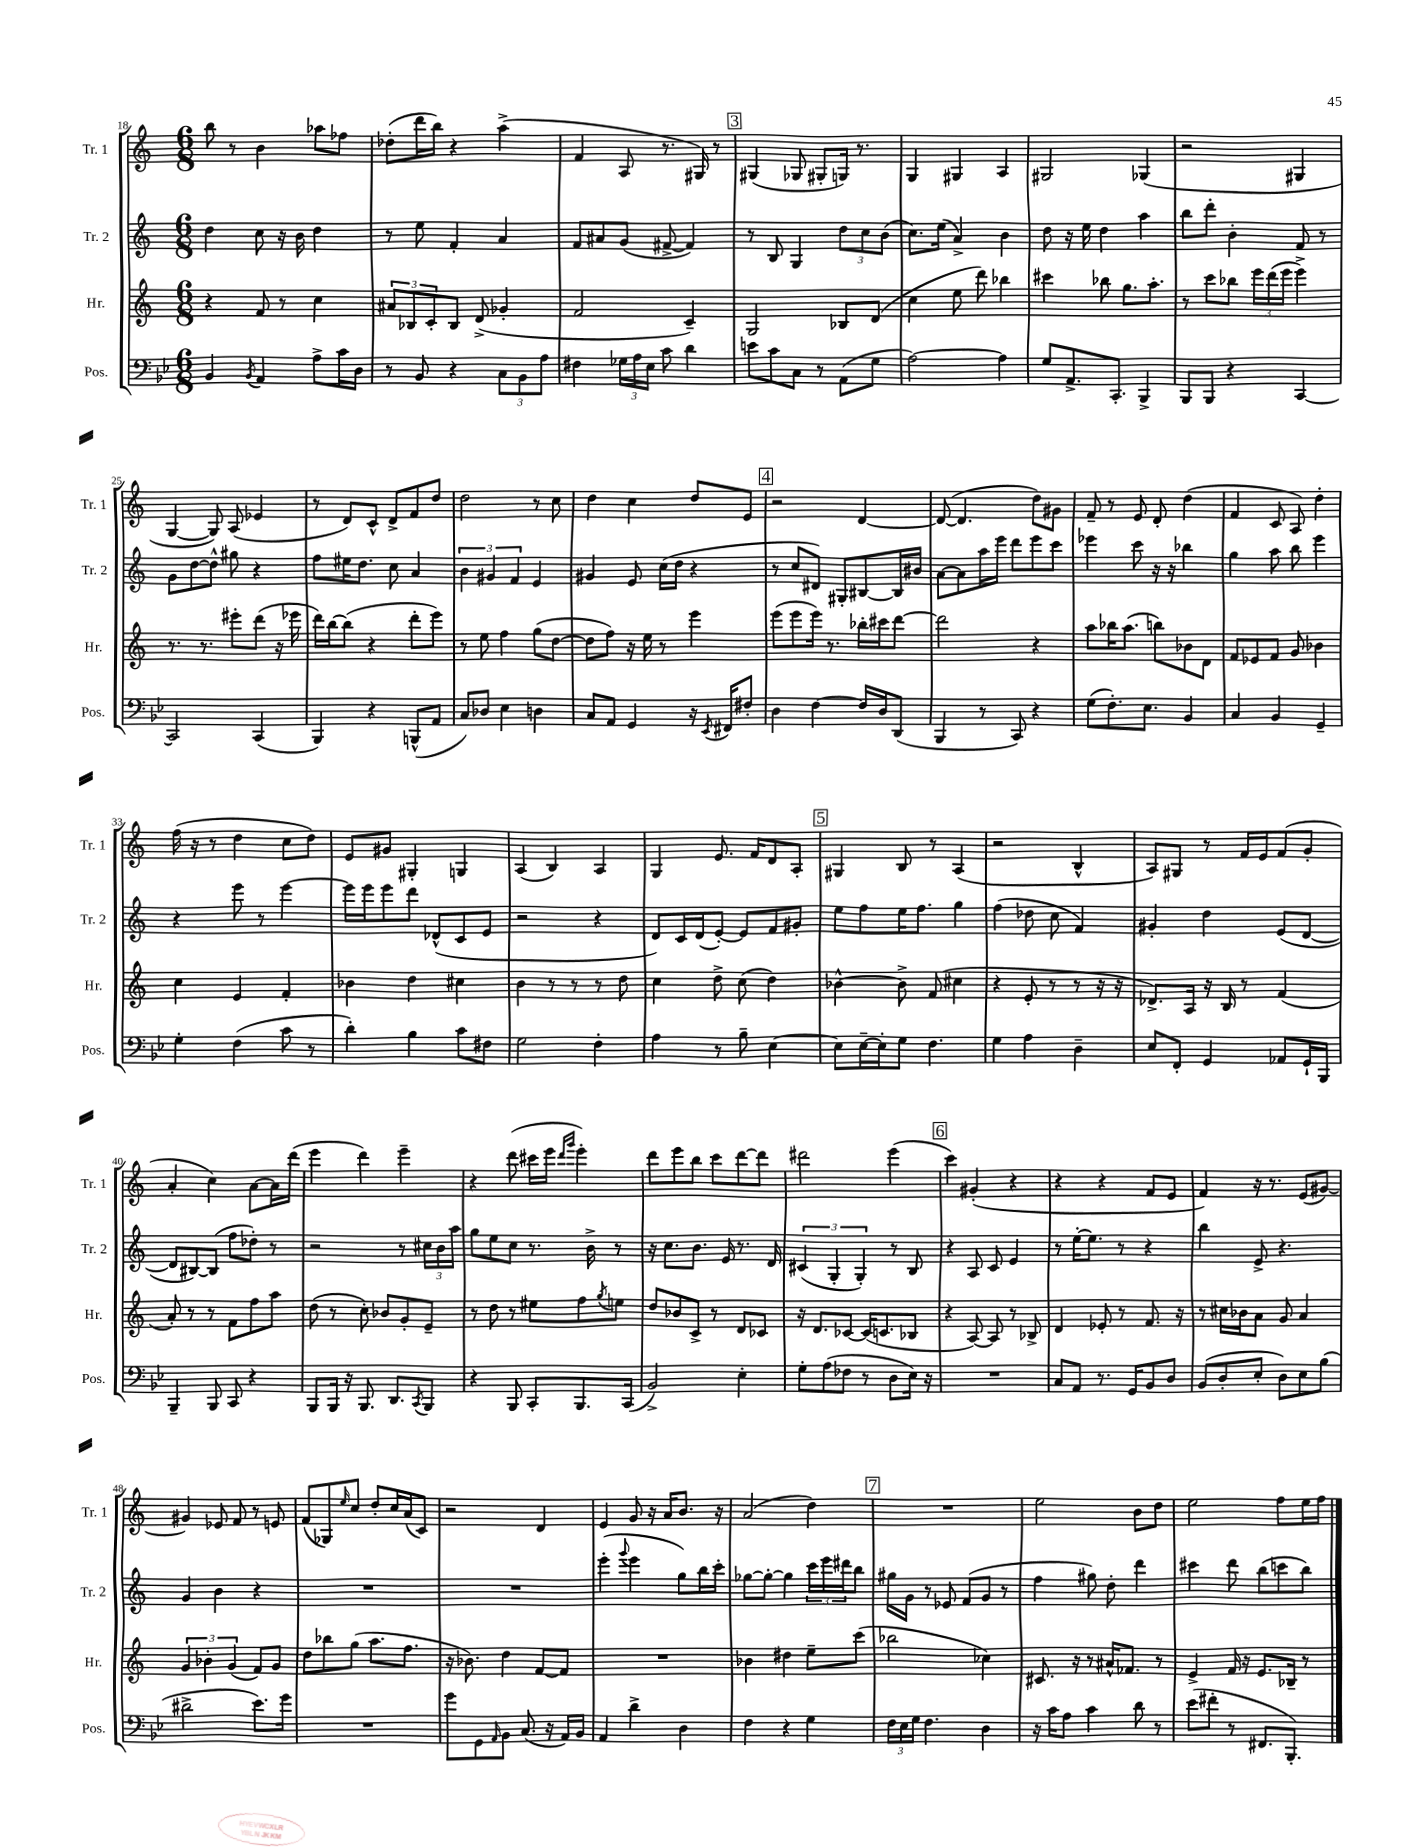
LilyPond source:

<<
\new StaffGroup <<
\new Staff = "s0" \with { instrumentName = "Tr. 1" shortInstrumentName = "Tr. 1" } {
    \clef treble \key c \major \numericTimeSignature \time 6/8
    b''8 r8 b'4 aes''8 fes''8 |
    des''8-.( d'''16 b''16) r4 a''4->( |
    f'4 a8 r8. gis16) r8 |
    \mark \markup { \box "3" } gis4( ges8 gis8-. g16) r8. |
    g4 gis4 a4 |
    gis2 ges4( |
    r2 gis4 |
    g4~ g8) a8( ees'4 |
    r8 d'8) c'8-^ d'8-> f'8 d''8 |
    d''2 r8 c''8 |
    d''4 c''4 d''8 e'8 |
    \mark \markup { \box "4" } r2 d'4~ |
    d'8~( d'4. d''8) gis'8 |
    f'8-- r8 e'8 d'8-. d''4( |
    f'4 c'8 a8) d''4-. |
    f''16( r16 r8 d''4 c''8 d''8) |
    e'8 gis'8 gis4-. g4 |
    a4( b4) a4 |
    g4 e'8. f'16 d'8 a8-. |
    \mark \markup { \box "5" } gis4 b8 r8 a4( |
    r2 b4-^ |
    a8) gis8 r8 f'16 e'16 f'8( g'8-. |
    a'4-. c''4) a'8~ a'16 d'''16( |
    e'''4 d'''4) e'''4-- |
    r4 d'''8( cis'''16 e'''16 \grace { d'''16 g'''16 } e'''4-.) |
    d'''8 e'''8 b''8 c'''8 d'''8~ d'''8 |
    dis'''2 e'''4( |
    \mark \markup { \box "6" } c'''4) gis'4-.( r4 |
    r4 r4 f'8 e'8 |
    f'4) r16 r8. e'8( gis'8~) |
    gis'4 ees'8 f'8 r8 e'8 |
    f'8( ges8) \grace { e''16 } c''8 d''8-. c''16 a'16( c'8) |
    r2 d'4 |
    e'4 g'8 r16 a'16 b'8. r16 |
    a'2( d''4) |
    \mark \markup { \box "7" } R2. |
    e''2 b'8 d''8 |
    e''2 f''8 e''16 f''16 \bar "|." |
}
\new Staff = "s1" \with { instrumentName = "Tr. 2" shortInstrumentName = "Tr. 2" } {
    \clef treble \key c \major \numericTimeSignature \time 6/8
    d''4 c''8 r16 b'16 d''4 |
    r8 e''8 f'4-. a'4 |
    f'8 ais'8 g'8( fis'8~-> fis'4) |
    \mark \markup { \box "3" } r8 b8 g4 \tuplet 3/2 { d''8 c''8 b'8( } |
    c''8.) e''16( a'4->) b'4 |
    d''8 r16 e''16 d''4 a''4 |
    b''8 d'''8-. b'4-. f'8 r8 |
    g'8 d''8~ d''8-^ gis''8 r4 |
    f''8 eis''16 d''8. c''8 a'4 |
    \tuplet 3/2 { b'4 gis'4 f'4 } e'4 |
    gis'4 e'8 c''16( d''16 r4 |
    \mark \markup { \box "4" } r8 c''8 dis'8) gis8-. bis8~ bis16 bis'16 |
    a'8~ a'8 a''16 e'''16 d'''8 e'''8 c'''8 |
    ees'''4 c'''8 r16 r16 bes''4 |
    g''4 a''8 b''8 e'''4 |
    r4 e'''8 r8 e'''4~ |
    e'''16 e'''16 e'''8 d'''8 des'8-^( c'8 e'8 |
    r2 r4 |
    d'8) c'16 d'16( e'8~-.) e'8 f'8 gis'8-. |
    \mark \markup { \box "5" } e''8 f''8 e''16 f''8. g''4 |
    f''4( des''8 c''8 f'4) |
    gis'4-. d''4 e'8( d'8~ |
    d'8 bis8~) bis8( f''8 des''8-.) r8 |
    r2 r8 \tuplet 3/2 { cis''16 b'16 a''16 } |
    g''8 e''8 c''8 r8. b'16-> r8 |
    r16 c''8. b'8. e'16 r8. d'16 |
    \tuplet 3/2 { cis'4( g4-. g4-.) } r8 b8 |
    \mark \markup { \box "6" } r4 a8 c'8 e'4 |
    r8 e''16~-. e''8. r8 r4 |
    b''4 e'8-> r4. |
    g'4 b'4 r4 |
    R2. |
    R2. |
    e'''4-.( \appoggiatura { g'''8 } e'''4 g''8) b''16 c'''16-. |
    ges''8~ ges''8~-. ges''4 \tuplet 3/2 { c'''16 e'''16 dis'''16 } b''8 |
    \mark \markup { \box "7" } gis''16 g'16 r8 ees'8 f'8( g'8 r8 |
    f''4 gis''8) d''8-. d'''4 |
    cis'''4 d'''8 b''8( c'''8 b''8) \bar "|." |
}
\new Staff = "s2" \with { instrumentName = "Hr." shortInstrumentName = "Hr." } {
    \clef treble \key c \major \numericTimeSignature \time 6/8
    r4 f'8 r8 c''4 |
    \tuplet 3/2 { ais'8 bes8 c'8-. } bes8 d'8->( ges'4-. |
    f'2 c'4--) |
    \mark \markup { \box "3" } g2 bes8 d'8( |
    c''4 e''8 d'''8) bes''4 |
    cis'''4 bes''8 g''8. a''8.-. |
    r8 c'''8 bes''8 \tuplet 3/2 { e'''16 d'''16( e'''16 } e'''4->) |
    r8. r8. eis'''8-. d'''8( r16 ees'''16 |
    d'''16) b''16~ b''8( r4 d'''8-. e'''8) |
    r8 e''8 f''4 g''8( d''8~ |
    d''8 f''8) r16 e''16 r8 e'''4 |
    \mark \markup { \box "4" } e'''8( e'''8 e'''16) r8. bes''16-. cis'''16 d'''8~ |
    d'''2 r4 |
    a''8 bes''16 a''8.( b''8) bes'8 d'8 |
    f'8 ees'8 f'8 g'8 bes'4 |
    c''4 e'4 f'4-. |
    bes'4 d''4 cis''4 |
    b'4 r8 r8 r8 d''8 |
    c''4 d''8-> c''8( d''4) |
    \mark \markup { \box "5" } bes'4~-^ bes'8-> f'8( cis''4 |
    r4 e'8-. r8 r8 r16 r16 |
    des'8.->) a16 r16 b16 r8 f'4( |
    a'8-.) r8 r8 f'8 f''8 a''8 |
    d''8( r8 c''8-.) bes'8 g'8-. e'8-- |
    r8 d''8 r8 eis''8 f''8 \acciaccatura { g''8 } e''8 |
    d''8 bes'8 c'8-> r8 d'8 ces'8 |
    r16 d'8. ces'8~ ces'16( c'8. bes8 |
    \mark \markup { \box "6" } r4 a8~) a8 r8 bes8-> |
    d'4 ees'8-. r8 f'8. r16 |
    r8 cis''16 bes'16 a'8 g'8 a'4 |
    \tuplet 3/2 { g'4 bes'4-. g'4( } f'8) g'8 |
    d''8 bes''8 g''8( a''8. f''8. |
    r16 bes'8.) d''4 f'8~ f'8 |
    R2. |
    bes'4 dis''4 e''8-- c'''8( |
    \mark \markup { \box "7" } bes''2 ces''4) |
    cis'8. r16 r8 ais'16-^ fes'8. r8 |
    e'4-> f'16 r16 e'8. bes16-- r8 \bar "|." |
}
\new Staff = "s3" \with { instrumentName = "Pos." shortInstrumentName = "Pos." } {
    \clef bass \key bes \major \numericTimeSignature \time 6/8
    bes,4 \acciaccatura { bes,8 } a,4 a8-> c'16 d16 |
    r8 bes,8 r4 \tuplet 3/2 { c8 bes,8 a8 } |
    fis4 \tuplet 3/2 { ges16 a16 ees16 } c'8 d'4 |
    \mark \markup { \box "3" } e'8 c'8 c8 r8 a,8( g8 |
    a2~) a4 |
    g8 a,8.-> c,8.-. bes,,4-> |
    bes,,8 bes,,8 r4 c,4~ |
    c,2 c,4( |
    bes,,4) r4 b,,8-^( a,8 |
    c8) des8 ees4 d4 |
    c8 a,8 g,4 r16 \acciaccatura { ees,8 } fis,16 fis8-. |
    \mark \markup { \box "4" } d4 f4~ f16 d16 d,8( |
    bes,,4 r8 c,8) r4 |
    g8( f8.-.) ees8. bes,4 |
    c4 bes,4 g,4-- |
    g4-. f4( c'8 r8 |
    d'4-.) bes4 c'8 fis8 |
    g2 f4-. |
    a4 r8 bes8-- ees4~ |
    \mark \markup { \box "5" } ees8 ees16~-- ees16-. g8 f4. |
    g4 a4 d4-- |
    ees8 f,8-. g,4 aes,8 g,16-! bes,,16 |
    bes,,4-- bes,,8 c,8 r4 |
    bes,,8 bes,,16 r16 bes,,8. d,8. \acciaccatura { c,8 } bes,,8 |
    r4 bes,,8 c,8-. bes,,8. c,16( |
    bes,2->) ees4-. |
    g8-. a8( fes8 r8 d8 ees16) r16 |
    \mark \markup { \box "6" } R2. |
    c8 a,8 r8. g,16 bes,8 d8 |
    bes,8( d8-. ees8-. d8) ees8 bes8( |
    dis'2-> ees'8.) g'16 |
    R2. |
    g'8 g,8 \grace { a,16 } bes,8 c8.( r16 a,16) bes,16 |
    a,4 d'4-> d4 |
    f4 r4 g4 |
    \mark \markup { \box "7" } \tuplet 3/2 { f16 ees16 g16 } f4. d4 |
    r16 c'16 a8 c'4 d'8 r8 |
    ees'8( fis'8-. r8 fis,8. bes,,8.-.) \bar "|." |
}
>>
>>
\layout { \context { \Score currentBarNumber = #18 } }
